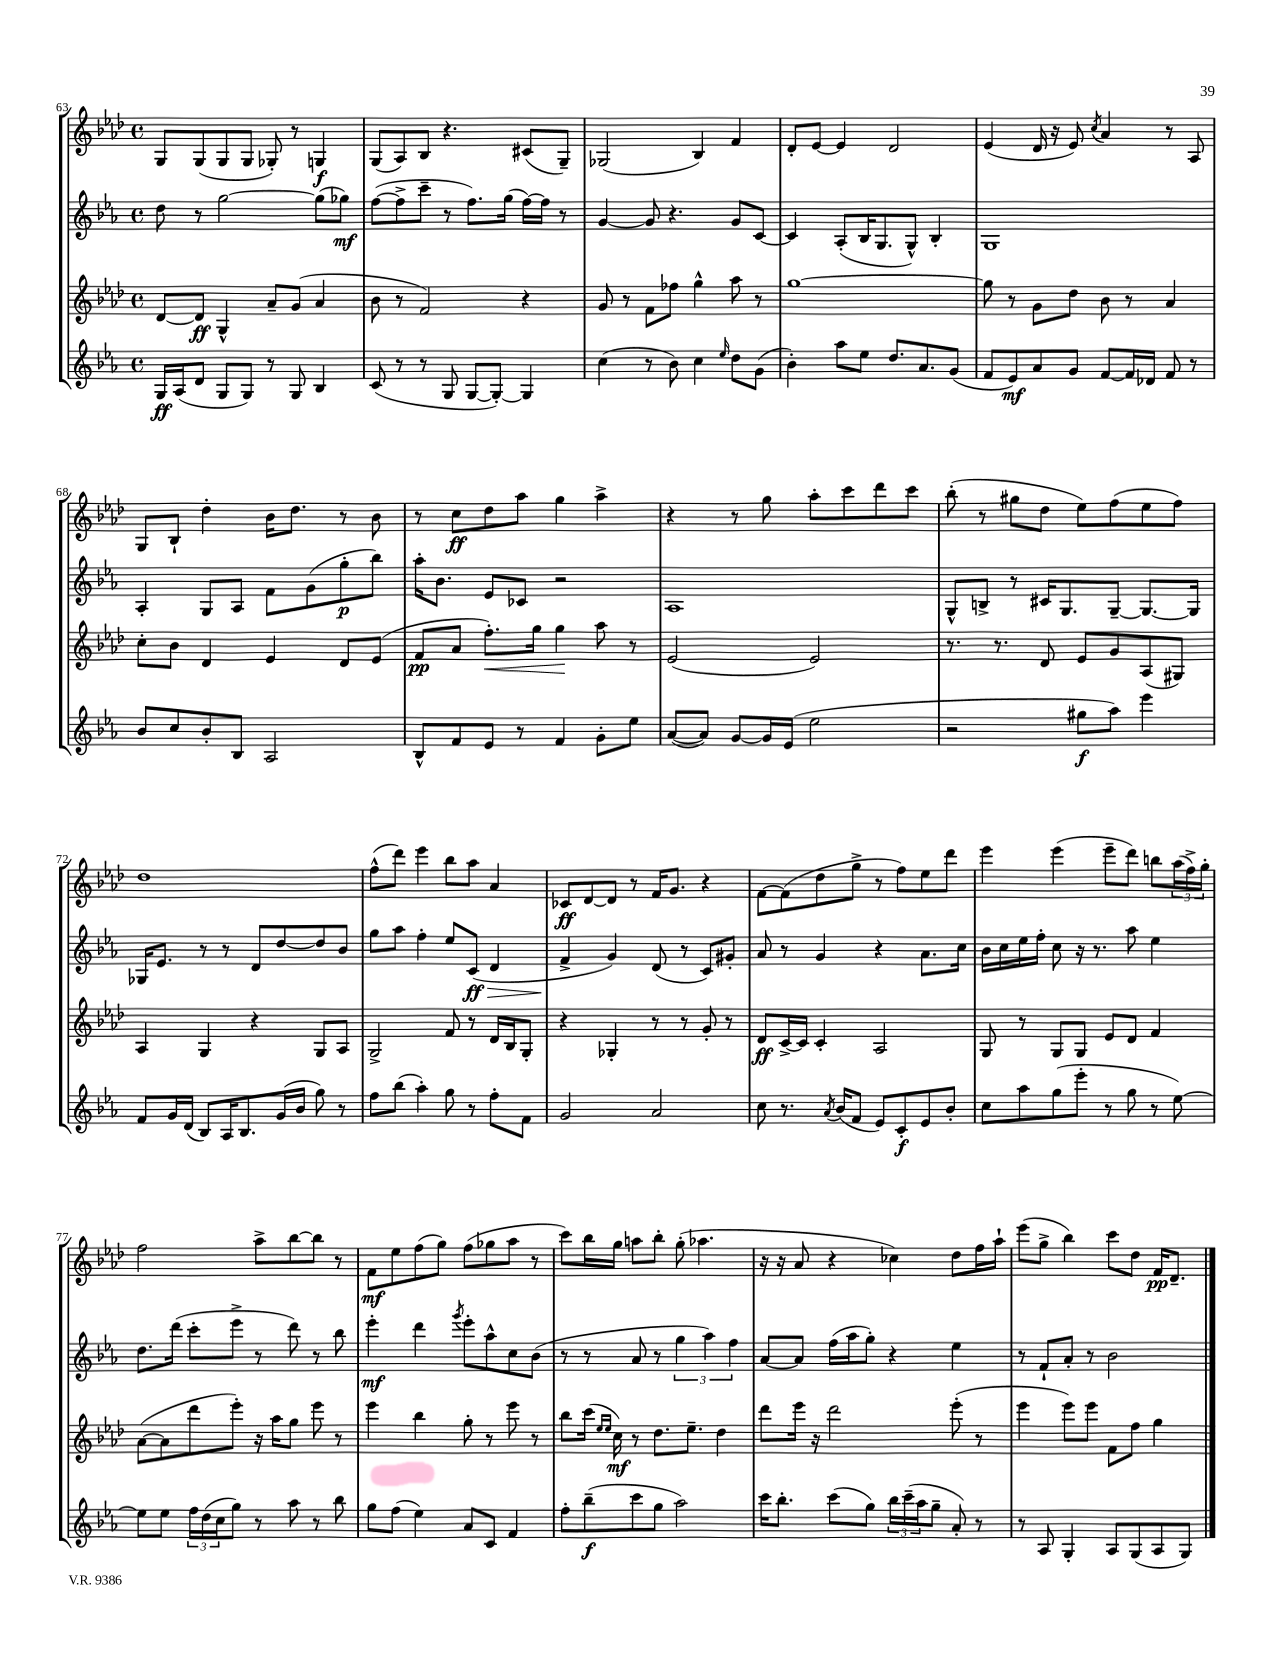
<<
\new StaffGroup <<
\new Staff = "s0" {
    \clef treble \key aes \major \defaultTimeSignature \time 4/4
    g8 g8( g8 g8 ges8-.) r8 g4\f |
    g8( aes8) bes8 r4. cis'8( g8--) |
    ges2( bes4) f'4 |
    des'8-. ees'8~ ees'4 des'2 |
    ees'4( des'16 r16 ees'8) \acciaccatura { c''8 } aes'4 r8 aes8 |
    g8 bes8-! des''4-. bes'16 des''8. r8 bes'8 |
    r8 c''8\ff des''8 aes''8 g''4 aes''4-> |
    r4 r8 g''8 aes''8-. c'''8 des'''8 c'''8 |
    bes''8-.( r8 gis''8 des''8 ees''8) f''8( ees''8 f''8) |
    des''1 |
    f''8-^( des'''8) ees'''4 bes''8 aes''8 aes'4 |
    ces'8\ff des'8~ des'8 r8 f'16 g'8. r4 |
    f'8~ f'8( des''8 g''8-> r8 f''8) ees''8 des'''8 |
    ees'''4 ees'''4( ees'''8-- des'''8) b''8 \tuplet 3/2 { aes''16( f''16->) g''16-. } |
    f''2 aes''8-> bes''8~ bes''8 r8 |
    f'8\mf ees''8 f''8( g''8) f''8( ges''8 aes''8 r8 |
    c'''8) bes''16 g''16 a''8 bes''8-. g''8-.( aes''4. |
    r16 r16 aes'8 r4 ces''4) des''8 f''16 aes''16-! |
    ees'''8( g''8-> bes''4) c'''8 des''8 f'16\pp des'8.-- \bar "|." |
}
\new Staff = "s1" {
    \clef treble \key ees \major \defaultTimeSignature \time 4/4
    d''8 r8 g''2~ g''8( ges''8\mf) |
    f''8~( f''8-> c'''8-- r8 f''8.) g''16( f''16~) f''16 r8 |
    g'4~ g'8 r4. g'8 c'8~ |
    c'4 aes8-.( bes16 g8. g8-^) bes4-. |
    g1 |
    aes4-. g8 aes8 f'8 g'8( g''8-.\p bes''8) |
    aes''16-. bes'8. ees'8 ces'8 r2 |
    aes1 |
    g8-^ b8-> r8 cis'16 g8. g8~-- g8.~ g16 |
    ges16 ees'8. r8 r8 d'8 d''8~ d''8 bes'8 |
    g''8 aes''8 f''4-. ees''8 c'8\ff\>( d'4 |
    f'4->\! g'4) d'8( r8 c'8) gis'8-. |
    aes'8 r8 g'4 r4 aes'8. c''16 |
    bes'16 c''16 ees''16 f''16-. c''8 r16 r8. aes''8 ees''4 |
    d''8. d'''16( c'''8-. ees'''8-> r8 d'''8) r8 bes''8 |
    ees'''4-.\mf d'''4 \acciaccatura { g'''8 } ees'''8-. aes''8-^ c''8 bes'8( |
    r8 r8 aes'8 r8 \tuplet 3/2 { g''4 aes''4) f''4 } |
    aes'8~ aes'8 f''16( aes''16 g''8-.) r4 ees''4 |
    r8 f'8-! aes'8-. r8 bes'2 \bar "|." |
}
\new Staff = "s2" {
    \clef treble \key aes \major \defaultTimeSignature \time 4/4
    des'8~ des'8\ff g4-^ aes'8-- g'8( aes'4 |
    bes'8 r8 f'2) r4 |
    g'8 r8 f'8 fes''8 g''4-^ aes''8 r8 |
    g''1~ |
    g''8 r8 g'8 des''8 bes'8 r8 aes'4 |
    c''8-. bes'8 des'4 ees'4 des'8 ees'8( |
    f'8\pp aes'8 f''8.-.\<) g''16 g''4\! aes''8 r8 |
    ees'2( ees'2) |
    r8. r8. des'8 ees'8 g'8 aes8( gis8) |
    aes4 g4 r4 g8 aes8 |
    g2-> f'8 r8 des'16 bes16 g8-. |
    r4 ges4-. r8 r8 g'8-. r8 |
    des'8\ff c'16~-> c'16 c'4-. aes2 |
    g8 r8 g8 g8 ees'8 des'8 f'4 |
    aes'8~( aes'8 des'''8 ees'''8-.) r16 aes''16 g''8 ees'''8 r8 |
    ees'''4 bes''4 g''8-. r8 ees'''8 r8 |
    bes''8 c'''16( \grace { ees''16 ees''16 } c''16\mf) r8 des''8. ees''8.-- des''4 |
    des'''8 ees'''16 r16 des'''2 ees'''8-.( r8 |
    ees'''4 ees'''8) ees'''8 f'8 f''8 g''4 \bar "|." |
}
\new Staff = "s3" {
    \clef treble \key ees \major \defaultTimeSignature \time 4/4
    g16\ff aes16( d'8 g8 g8) r8 g8 bes4 |
    c'8( r8 r8 g8 g8~ g8~-.) g4 |
    c''4( r8 bes'8) c''4 \grace { ees''16 } d''8 g'8( |
    bes'4-.) aes''8 ees''8 d''8. aes'8. g'8( |
    f'8 ees'8\mf) aes'8 g'8 f'8~ f'16 des'16 f'8 r8 |
    bes'8 c''8 bes'8-. bes8 aes2 |
    bes8-^ f'8 ees'8 r8 f'4 g'8-. ees''8 |
    aes'8~( aes'8) g'8~ g'16 ees'16( ees''2 |
    r2 gis''8\f aes''8) ees'''4 |
    f'8 g'16 d'16( bes8) aes16 bes8. g'16( bes'16 g''8) r8 |
    f''8 bes''8( aes''4-.) g''8 r8 f''8-. f'8 |
    g'2 aes'2 |
    c''8 r8. \acciaccatura { aes'8 } bes'16( f'8 ees'8) c'8-.\f ees'8 bes'8-. |
    c''8 aes''8 g''8( ees'''8-. r8 g''8 r8 ees''8~) |
    ees''8 ees''8 \tuplet 3/2 { f''16 d''16( c''16 } g''8) r8 aes''8 r8 bes''8 |
    g''8 f''8( ees''4) aes'8 c'8 f'4 |
    f''8-. bes''8--\f( c'''8 g''8 aes''2) |
    c'''16 bes''8.-. c'''8( g''8) \tuplet 3/2 { bes''16 c'''16--( aes''16 } g''8-- aes'8-.) r8 |
    r8 aes8 g4-. aes8 g8( aes8 g8) \bar "|." |
}
>>
>>
\layout { \context { \Score currentBarNumber = #63 } }
